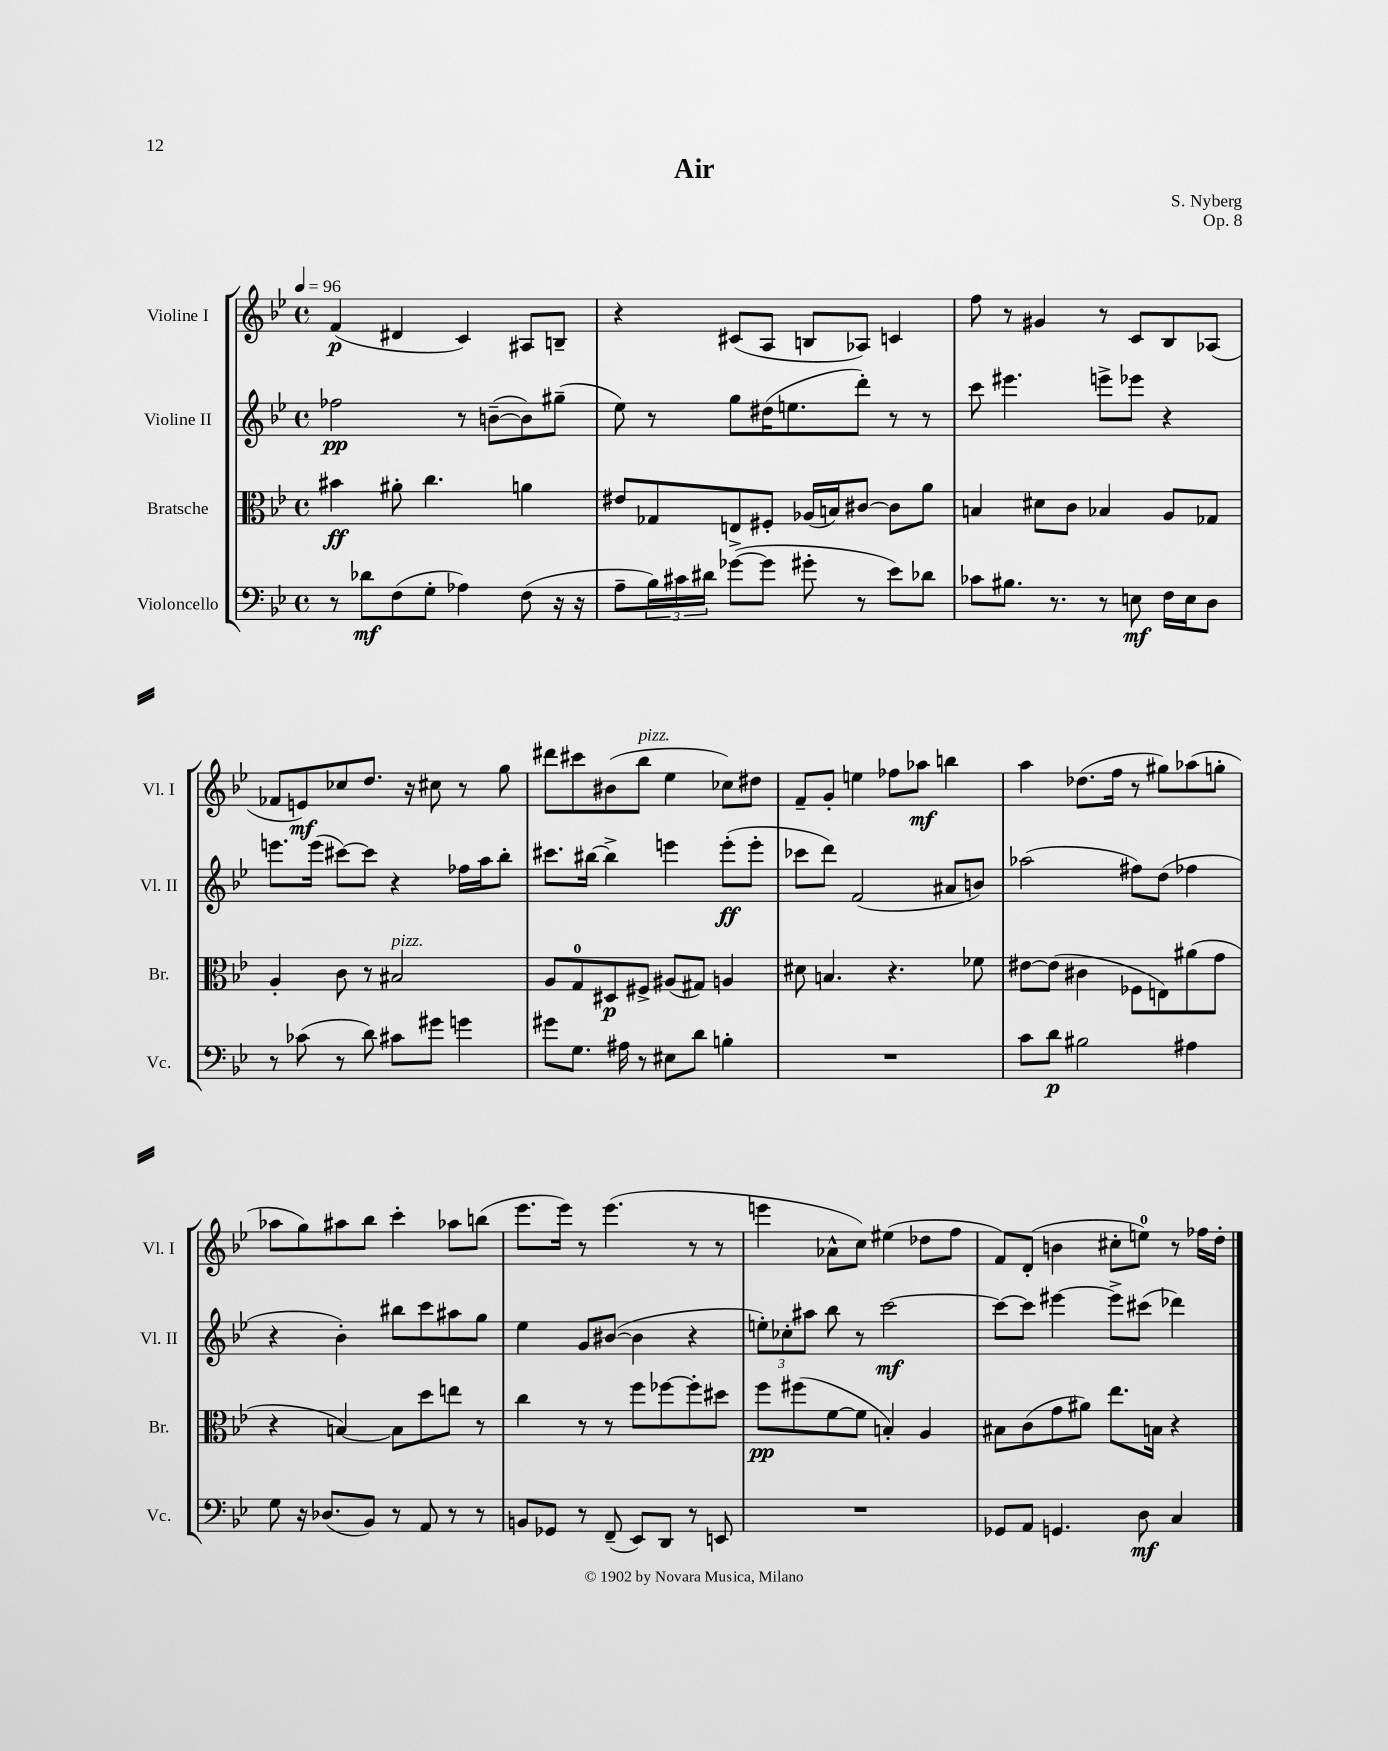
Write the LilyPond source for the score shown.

\header { title = "Air" composer = "S. Nyberg" opus = "Op. 8" }
<<
\new StaffGroup <<
\new Staff = "s0" \with { instrumentName = "Violine I" shortInstrumentName = "Vl. I" } {
    \clef treble \key bes \major \defaultTimeSignature \time 4/4 \tempo 4 = 96
    f'4\p( dis'4 c'4) ais8 b8-- |
    r4 cis'8( a8 b8 aes8) c'4 |
    f''8 r8 gis'4 r8 c'8 bes8 aes8( |
    fes'8 e'8\mf) ces''8 d''8. r16 cis''8 r8 g''8 |
    dis'''8 cis'''8 bis'8( bes''8^\markup { \italic "pizz." } ees''4 ces''8) dis''8 |
    f'8-- g'8-. e''4 fes''8 aes''8\mf b''4 |
    a''4 des''8.( f''16 r8 gis''8) aes''8( g''8-. |
    aes''8 g''8) ais''8 bes''8 c'''4-. aes''8 b''8( |
    ees'''8. ees'''16) r8 ees'''4.( r8 r8 |
    e'''4 aes'8-^ c''8) eis''4( des''8 f''8 |
    f'8) d'8-.( b'4 cis''8-. e''8-0) r8 fes''16 d''16-. \bar "|." |
}
\new Staff = "s1" \with { instrumentName = "Violine II" shortInstrumentName = "Vl. II" } {
    \clef treble \key bes \major \defaultTimeSignature \time 4/4
    fes''2\pp r8 b'8~--( b'8) gis''8--( |
    ees''8) r8 g''8 dis''16( e''8. d'''8-.) r8 r8 |
    c'''8 eis'''4. e'''8-> ees'''8 r4 |
    e'''8. e'''16( cis'''8~) cis'''8 r4 fes''16 a''16 bes''8-. |
    cis'''8. bis''16~ bis''4-> e'''4 e'''8-.\ff( e'''8-. |
    ces'''8 d'''8) f'2( ais'8 b'8) |
    aes''2( fis''8) d''8( fes''4 |
    r4 bes'4-.) bis''8 c'''8 ais''8 g''8 |
    ees''4 g'8 bis'8~( bis'4 r4 |
    \tuplet 3/2 { e''8-.) ces''8-. ais''8 } bes''8 r8 c'''2~\mf |
    c'''8~ c'''8 eis'''4~ eis'''8-> cis'''8( des'''4) \bar "|." |
}
\new Staff = "s2" \with { instrumentName = "Bratsche" shortInstrumentName = "Br." } {
    \clef alto \key bes \major \defaultTimeSignature \time 4/4
    bis'4\ff ais'8-. c''4. a'4 |
    eis'8 ges8 e8 fis8-. aes16( b16) cis'8~ cis'8 a'8 |
    b4 dis'8 c'8 bes4 a8 ges8 |
    a4-. c'8 r8 bis2^\markup { \italic "pizz." } |
    a8 g8-0 dis8\p fis8-> ais8( gis8) a4 |
    dis'8 b4. r4. fes'8 |
    eis'8~ eis'8( cis'4 fes8 e8) ais'8( g'8 |
    r4 b4~) b8 d''8 e''8 r8 |
    c''4 r8 r8 f''8 fes''8~ fes''8-. dis''8 |
    f''8\pp fis''8( f'8~ f'8 b4-.) a4 |
    bis8 c'8( g'8 ais'8) ees''8. b16 r4 \bar "|." |
}
\new Staff = "s3" \with { instrumentName = "Violoncello" shortInstrumentName = "Vc." } {
    \clef bass \key bes \major \defaultTimeSignature \time 4/4
    r8 des'8\mf f8( g8-. aes4) f8( r16 r16 |
    a8-- \tuplet 3/2 { bes16) cis'16 dis'16 } ges'8~->( ges'8 gis'8-. r8 ees'8) des'8 |
    ces'8 bis8. r8. r8 e8\mf f16 e16 d8 |
    r8 ces'8( r8 d'8) cis'8 gis'8 g'4 |
    gis'8 g8. ais16 r8 eis8 d'8 b4-. |
    R1 |
    c'8 d'8\p bis2 ais4 |
    g8 r16 des8.( bes,8) r8 a,8 r8 r8 |
    b,8 ges,8 r8 f,8--( ees,8) d,8 r8 e,8 |
    R1 |
    ges,8 a,8 g,4. d8\mf c4 \bar "|." |
}
>>
>>
\layout { \context { \Score \remove "Bar_number_engraver" } }
